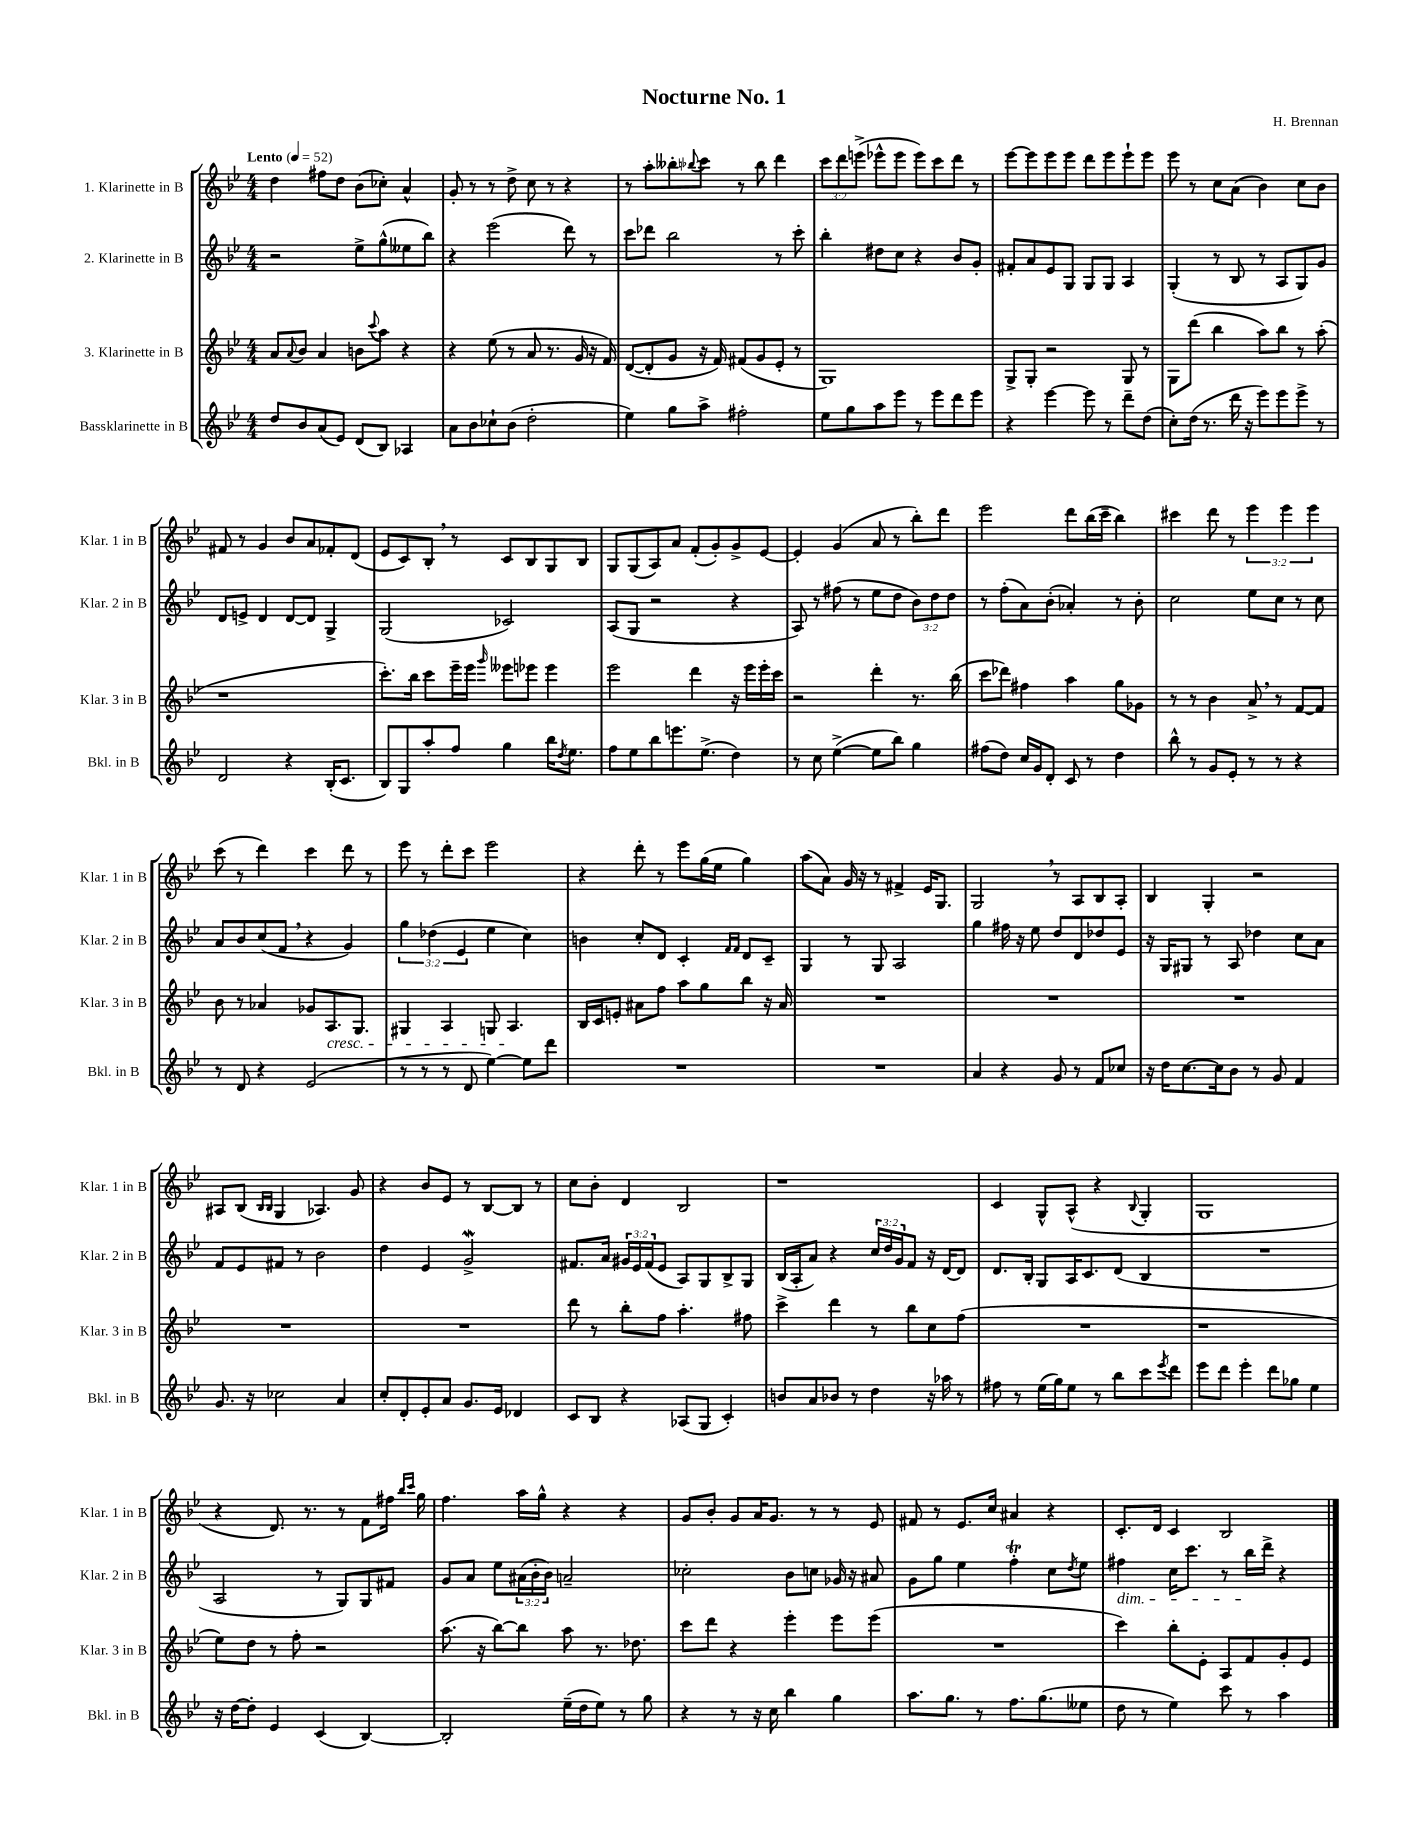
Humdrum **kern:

**kern	**kern	**kern	**kern
*part4	*part3	*part2	*part1
*staff4	*staff3	*staff2	*staff1
*I"Bassklarinette in B	*I"3. Klarinette in B	*I"2. Klarinette in B	*I"1. Klarinette in B
*I'Bkl. in B	*I'Klar. 3 in B	*I'Klar. 2 in B	*I'Klar. 1 in B
*clefG2	*clefG2	*clefG2	*clefG2
*k[b-e-]	*k[b-e-]	*k[b-e-]	*k[b-e-]
*M4/4	*M4/4	*M4/4	*M4/4
*MM52	*MM52	*MM52	*MM52
=1	=1	=1	=1
!	!	!	!LO:TX:a:B:t=Lento
8dd/L	8a/L	2r	4dd\
.	8qqa/	.	.
8b-/	8b-/J	.	.
(8a/	4a/	.	8ff#X\L
8e-/J)	.	.	8dd\J
(8d/L	8bn\L	8ee-^\L	(8b-\L
.	8qqccc/	.	.
8B-/J)	8aa\J	(8gg^^\	8cc-X'\J)
4A-X/	4r	8ee--X\	4a^^/
.	.	8bb-\J)	.
=2	=2	=2	=2
8a\L	4r	4r	8g'/
8b-\	.	.	8r
8cc-X`\	(8ee-\	(2eee-\	8r
(8b-\J	8r	.	8dd^\
2dd'\	8a/	.	8cc\
.	8.r	.	8r
.	.	8ddd\)	4r
.	16g/	.	.
.	16r	8r	.
.	16f/)	.	.
=3	=3	=3	=3
4ee-\)	([8d/L	8ccc\L	8r
.	8d'/]	8ddd-X\J	8aa'\L
8gg\L	8g/J	2bb-\	8bb--X'\
.	.	.	8qqbb-X/
8aa^\J	16r	.	8ccc\J
.	16f/)	.	.
2ff#X'\	(8f#X/L	.	8r
.	8g/	.	8bb-\
.	8e-'/J	8r	4ddd\
.	8r	8ccc'\	.
=4	=4	=4	=4
8ee-\L	1G)	4bb-'\	12ccc\L
.	.	.	12ddd\
8gg\	.	.	.
.	.	.	(12eeen^\J
8aa\	.	8dd#X\L	8eee-X^^\L
8eee-\J	.	8cc\J	8eee-\J
8r	.	4r	8eee-\L)
8eee-\L	.	.	8ccc\
8ddd\	.	8b-/L	8ddd\J
8eee-\J	.	8g'/J	8r
=5	=5	=5	=5
4r	8G^/L	8f#X'/L	[8eee-\L
.	8G'/J	8a/	8eee-\]
[4eee-\	2r	8e-/	8eee-\
.	.	8G/J	8eee-\J
8eee-\]	.	8G/L	8ddd\L
8r	.	8G/J	8eee-\
8ddd~\L	8G/	4A/	8eee-`\
(8dd\J	8r	.	8eee-\J
=6	=6	=6	=6
8cc'\L)	8G\L	(4G'/	8eee-\
(16dd\Jk	(8ddd\J	.	8r
8.r	.	.	.
.	4bb-\	8r	8cc\L
16ddd\	.	8B-/	(8a\J
16r	.	.	.
8eee-\L)	8aa\L)	8r	4b-\)
8eee-\	8bb-\J	8A/L	.
8eee-^\J	8r	8G/)	8cc\L
8r	(8aa'\	8g/J	8b-\J
!!LO:LB:g=z
=7	=7	=7	=7
2d/	1r	8d/L	8f#X/
.	.	8en^/J	8r
.	.	4d/	4g/
4r	.	[8d/L	8b-/L
.	.	8d/J]	8a/
(16B-'/KL	.	4G^/	8f-X'/
8.c/J	.	.	.
.	.	.	(8d/J
=8	=8	=8	=8
8B-/L)	8.ccc'\L)	(2G/	8e-/L
8G/	.	.	8c/)
.	16bb-\Jk	.	.
8aa'/	8ccc\L	.	8B-',/J
8ff/J	16eee-~\L	.	8r
.	16eee-\JJ	.	.
.	16qqggg/	.	.
4gg\	8eee--X\L	2c-X/)	8c/L
.	8eee-X\J	.	8B-/
16bb-\KL	4eee-\	.	8G/
8qdd/	.	.	.
8.ee-\J	.	.	.
.	.	.	8B-/J
=9	=9	=9	=9
8ff\L	2eee-\	(8A/L	8G/L
8ee-\	.	8G/J	(8G/
8bb-\	.	2r	8A/)
8.eeen\	.	.	8a/J
.	4ddd\	.	(8f'/L
(8.ee-^\J	.	.	.
.	.	.	8g'/)
4dd\)	16r	4r	8g^/
.	16eee-\LL	.	.
.	16eee-'\	.	[8e-/J
.	16ccc\JJ	.	.
=10	=10	=10	=10
8r	2r	8A/)	4e-'/]
8cc\	.	8r	.
([4ee-^\	.	(8ff#X\	(4g/
.	.	8r	.
8ee-\L]	4ddd'\	8ee-\L	8a/
8bb-\J)	.	8dd\J	8r
4gg\	8.r	12b-\L)	8bb-'\L)
.	.	12dd\	.
.	.	.	8ddd\J
.	.	12dd\J	.
.	(16bb-\	.	.
=11	=11	=11	=11
(8ff#X\L	8ccc\L	8r	2eee-\
8dd\J)	8ddd-X\J)	(8ff'\L	.
16cc/LL	4ff#X\	8a\)	.
16g/J	.	.	.
8d'/J	.	(8b-'\J	.
8c/	4aa\	4a-X'/)	8ddd\L
8r	.	.	(16bb-\L
.	.	.	16ccc~\JJ
4dd\	8gg\L	8r	4bb-\)
.	8g-X\J	8b-'\	.
=12	=12	=12	=12
8bb-^^\	8r	2cc\	4ccc#X\
8r	8r	.	.
8g/L	4b-\	.	8ddd\
8e-'/J	.	.	8r
8r	8a^,/	8ee-\L	6eee-\
8r	8r	8cc\J	.
.	.	.	6eee-\
4r	[8f/L	8r	.
.	.	.	6eee-\
.	8f/J]	8cc\	.
!!LO:LB:g=z
=13	=13	=13	=13
8r	8b-\	8a/L	(8ccc\
8d/	8r	8b-/	8r
4r	4a-X/	(8cc/	4ddd\)
.	.	8f,/J	.
(2e-/	8g-X/L	4r	4ccc\
!	!LO:TX:b:i:t=cresc.	!	!
.	8.A/	.	.
.	.	4g/)	8ddd\
.	8.G/J	.	.
.	.	.	8r
=14	=14	=14	=14
8r	4G#X/	6gg\	8eee-\
8r	.	.	8r
.	.	(6dd-X\	.
8r	4A/	.	8ddd'\L
.	.	6e-/	.
8d/	.	.	8ccc\J
[4ee-\)	8Gn/	4ee-\	2eee-\
.	4.A/	.	.
8ee-\L]	.	4cc\)	.
8ddd\J	.	.	.
=15	=15	=15	=15
1r	16B-/LL	4bn\	4r
.	16c/J	.	.
.	8en'/J	.	.
.	8a#X\L	8cc'/L	8ddd'\
.	8ff\J	8d/J	8r
.	8aa\L	4c'/	8eee-\L
.	8gg\	.	(16gg\L
.	.	.	16ee-\JJ
.	.	16qqf/LL	.
.	.	16qqf/JJ	.
.	8bb-\J	8d/L	4gg\)
.	16r	8c~/J	.
.	16a#/	.	.
=16	=16	=16	=16
1r	1r	4G/	(8aa\L
.	.	.	8a\J)
.	.	8r	16g/
.	.	.	16r
.	.	8G/	8r
.	.	2A/	4f#X^/
.	.	.	16e-/KL
.	.	.	8.G/J
=17	=17	=17	=17
4a/	1r	4gg\	2G,/
4r	.	16ff#X\	.
.	.	16r	.
.	.	8ee-\	.
8g/	.	8dd/L	8r
8r	.	8d/	8A/L
8f/L	.	8dd-X/	8B-/
8cc-X/J	.	8e-/J	8A'/J
=18	=18	=18	=18
16r	1r	16r	4B-/
16dd\KL	.	16G/KL	.
[8.cc\	.	8G#X/J	.
.	.	8r	4G'/
16cc\k]	.	.	.
8b-\J	.	8A/	.
8r	.	4dd-X\	2r
8g/	.	.	.
4f/	.	8cc\L	.
.	.	8a\J	.
!!LO:LB:g=z
=19	=19	=19	=19
8.g/	1r	8f/L	8A#X/L
.	.	8e-/	(8B-/J
16r	.	.	.
.	.	.	16qqB-/LL
.	.	.	16qqB-/JJ
2cc-X\	.	8f#X/J	4G/
.	.	8r	.
.	.	2b-\	4.A-X/)
4a/	.	.	.
.	.	.	8g/
=20	=20	=20	=20
8cc'/L	1r	4dd\	4r
8d'/	.	.	.
8e-'/	.	4e-/	8b-/L
8a/J	.	.	8e-/J
8.g/L	.	2gW^/	8r
.	.	.	[8B-/L
16e-/Jk	.	.	.
4d-X/	.	.	8B-/J]
.	.	.	8r
=21	=21	=21	=21
8c/L	8ddd\	8.f#X/L	8cc\L
8B-/J	8r	.	8b-'\J
.	.	16a/Jk	.
4r	8bb-'\L	24g#X/LL	4d/
.	.	24e-/	.
.	.	(24f#/J	.
.	8ff\J	8e-/J	.
(8A-X/L	4.aa'\	8A/L)	2B-/
8G/J	.	8G/	.
4c'/)	.	8B-^/	.
.	8ff#X\	8G/J	.
=22	=22	=22	=22
8bn/L	4ccc^\	(16B-/LL	1r
.	.	16A'/J	.
8a/	.	8a/J)	.
8b-X/J	4ddd\	4r	.
8r	.	.	.
4dd\	8r	24cc/LL	.
.	.	24dd/	.
.	.	24g/J	.
.	8bb-\L	8f/J	.
16r	8cc\	16r	.
16aa-X\	.	[16d/KL	.
8r	(8ff\J	8d/J]	.
=23	=23	=23	=23
8ff#X\	1r	8.d/L	4c/
8r	.	.	.
.	.	16B-'/Jk	.
(16ee-\LL	.	8G/L	8G^^/L
16gg\J)	.	.	.
8ee-\J	.	16A/K	(8A^^/J
.	.	8.c/	.
8r	.	.	4r
8bb-\L	.	(8d/J	.
.	.	.	8qqB-/
8ccc\	.	4B-/	4G'/
8qeee-/	.	.	.
8ddd\J	.	.	.
=24	=24	=24	=24
8eee-\L	1r	1r	1G
8ddd\J	.	.	.
4eee-'\	.	.	.
8ddd\L	.	.	.
8gg-X\J	.	.	.
4ee-\	.	.	.
!!LO:LB:g=z
=25	=25	=25	=25
16r	8ee-\L)	2A/	4r
[16dd\KL	.	.	.
8dd'\J]	8dd\J	.	.
4e-/	8r	.	8.d/)
.	8ff'\	.	.
.	.	.	8.r
(4c/	2r	8r	.
.	.	8G/L)	8r
[4B-/)	.	8G/	8f\L
.	.	8f#X/J	16ff#X\Jk
.	.	.	16qqbb-/LL
.	.	.	16qqccc/JJ
.	.	.	16gg\
=26	=26	=26	=26
2B-'/]	(8.aa\	8g/L	4.ff\
.	.	8a/J	.
.	16r	.	.
.	[8bb-\L)	8ee-\L	.
.	8bb-\J]	(24a#X\L	16aa\LL
.	.	24b-'\	.
.	.	.	16gg^^\JJ
.	.	24b-\JJ)	.
(16ee-~\LL	8aa\	2an~/	4r
16dd\J	.	.	.
8ee-\J)	8.r	.	.
8r	.	.	4r
.	8.dd-X\	.	.
8gg\	.	.	.
=27	=27	=27	=27
4r	8ccc\L	2cc-X'\	8g/L
.	8ddd\J	.	8b-'/J
8r	4r	.	8g/L
16r	.	.	16a/K
16cc\	.	.	8.g/J
4bb-\	4eee-'\	8b-\L	.
.	.	8ccn\J	8r
4gg\	8eee-\L	16g-X/	8r
.	.	16r	.
.	(8eee-\J	8a#X/	8e-/
=28	=28	=28	=28
8.aa\L	1r	8g\L	8f#X/
.	.	8gg\J	8r
8.gg\J	.	.	.
.	.	4ee-\	8.e-/L
8r	.	.	.
.	.	.	16cc/Jk
8.ff\L	.	4ffT'\	4a#X/
(8.gg\	.	.	.
.	.	8cc\L	4r
.	.	8qdd/	.
8ee--X\J	.	8ee-\J	.
=29	=29	=29	=29
!	!	!LO:TX:b:i:t=dim.	!
8dd\	4ccc\)	4ff#X\	8.c'/L
8r	.	.	.
.	.	.	16d/Jk
4ee-\)	8bb-'\L	16cc\KL	4c/
.	.	8.ccc\J	.
.	8e-'\J	.	.
8ccc\	8A/L	8r	2B-/
8r	8f/	16bb-\LL	.
.	.	16ddd^\JJ	.
4aa\	8g'/	4r	.
.	8e-/J	.	.
==	==	==	==
*-	*-	*-	*-
